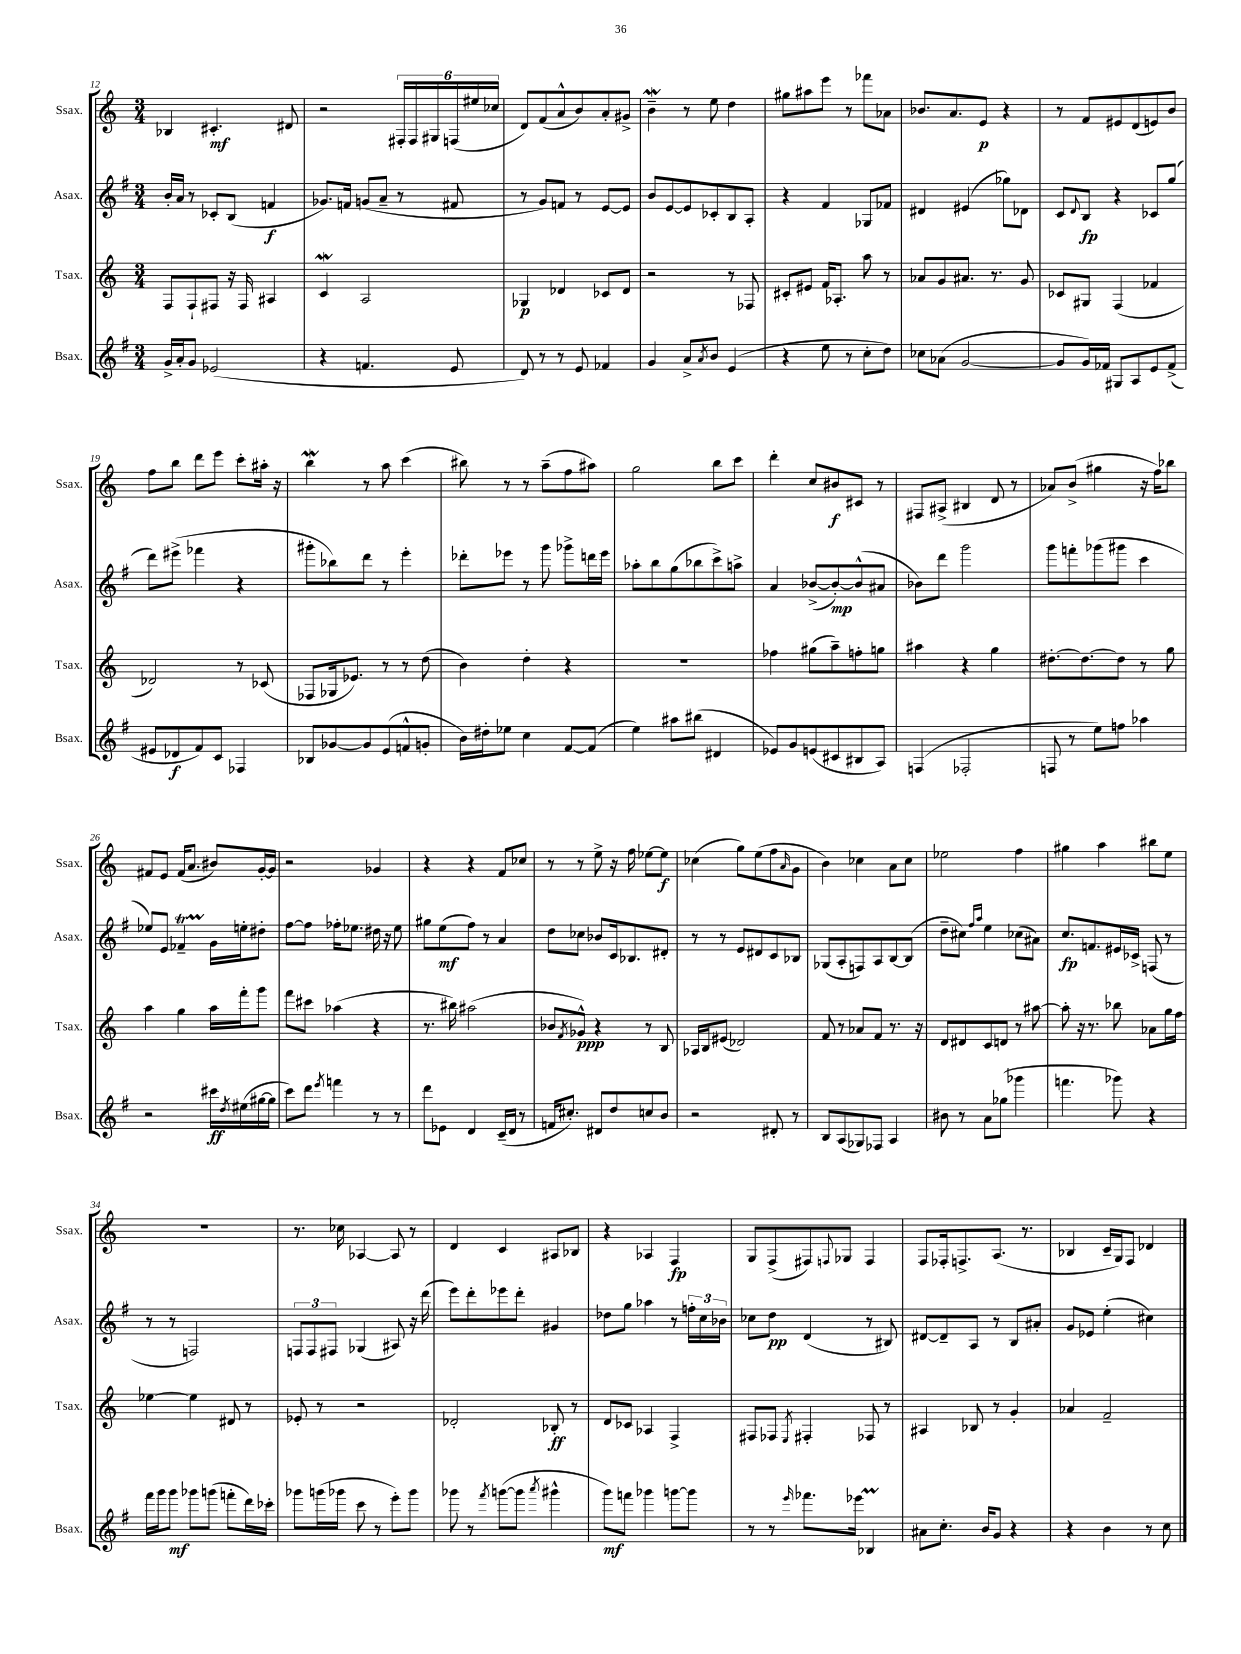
<<
\new StaffGroup <<
\new Staff = "s0" \with { instrumentName = "Ssax." shortInstrumentName = "Ssax." } {
    \clef treble \key c \major \numericTimeSignature \time 3/4
    bes4 cis'4.-.\mf dis'8 |
    r2 \tuplet 6/4 { fis16-. fis16 gis16 f16( eis''16 ces''16 } |
    d'8) f'8( a'8-^ b'8) a'8-. gis'8-> |
    b'4--\mordent r8 e''8 d''4 |
    gis''8 ais''8 e'''8 r8 fes'''8 aes'8 |
    bes'8. a'8. e'8\p r4 |
    r8 f'8 eis'8 d'8( e'8) b'8 |
    f''8 b''8 d'''8 e'''8 c'''8-. ais''16-. r16 |
    b''4\mordent r8 a''8 c'''4( |
    bis''8) r8 r8 a''8--( f''8 ais''8) |
    g''2 b''8 c'''8 |
    d'''4-. c''8 bis'8\f cis'8 r8 |
    fis8 ais8->( bis4 d'8 r8 |
    aes'8) b'8->( gis''4 r16 f''16) bes''8 |
    fis'8 e'8 fis'16( a'8. bis'8) g'16~-. g'16 |
    r2 ges'4 |
    r4 r4 f'8 ces''8 |
    r8 r8 e''8-> r16 f''16 ees''8~ ees''8\f |
    ces''4( g''8) e''8( f''8 \grace { a'16 } g'8 |
    b'4) ces''4 a'8 ces''8 |
    ees''2 f''4 |
    gis''4 a''4 bis''8 e''8 |
    R2. |
    r8. ces''16 aes4~ aes8 r8 |
    d'4 c'4 ais8 bes8 |
    r4 aes4 f4\fp |
    g8 f8->( fis8) \appoggiatura { f8 } ges8 f4 |
    f8 fes16-. f8.-> a8.( r8. |
    bes4 c'16-- g16) f8 des'4 \bar "|." |
}
\new Staff = "s1" \with { instrumentName = "Asax." shortInstrumentName = "Asax." } {
    \clef treble \key g \major \numericTimeSignature \time 3/4
    b'16-. a'16 r8 ces'8-. b8( f'4\f |
    ges'8.) f'16 g'8( a'8-- r8 fis'8 |
    r8 g'8) f'8 r8 e'8~ e'8 |
    b'8 e'8~ e'8 ces'8-. b8 a8-. |
    r4 fis'4 ges8 fes'8 |
    dis'4 eis'4( ges''8) des'8 |
    c'8 \appoggiatura { d'8 } b8\fp r4 ces'8 g''8( |
    d'''8) eis'''8->( fes'''4 r4 |
    gis'''8-. bes''8) d'''8 r8 e'''4-. |
    des'''8-. ees'''8 r8 g'''8 ges'''8-> d'''16 ees'''16 |
    aes''8-. b''8 g''8( bes''8 c'''8->) a''8-> |
    a'4 bes'8~->( bes'8~-.\mp) bes'8-^( ais'8 |
    bes'8) d'''8 g'''2 |
    g'''8 f'''8-. ges'''8( gis'''8 c'''4 |
    ees''8) e'8 fes'4--\startTrillSpan g'16\stopTrillSpan e''16-. dis''8-. |
    fis''8~ fis''8 fes''16-. ees''8. dis''16 r16 ees''8 |
    gis''8 e''8\mf( fis''8) r8 a'4 |
    d''8 ces''8 bes'8 c'16 bes8. dis'8-. |
    r8 r8 e'8 dis'8 c'8 bes8 |
    ges8( a8-. f8) a8 b8~ b8( |
    d''8-- cis''8) \grace { fis''16 a''16 } e''4 ces''8( ais'8) |
    c''8.\fp f'8. eis'16 ces'16-> f8( r8 |
    r8 r8 f2) |
    \tuplet 3/2 { f8 f8 fis8 } ges4( ais8) r16 d'''16( |
    e'''8) d'''8-. ees'''8 d'''8-. gis'4 |
    des''8 g''8 aes''4 r8 \tuplet 3/2 { f''16-. c''16 bes'16 } |
    ces''8 d''8\pp d'4( r8 bis8) |
    dis'8~ dis'8-- a8 r8 b8 ais'8-. |
    g'8 ees'8 e''4-.( cis''4) \bar "|." |
}
\new Staff = "s2" \with { instrumentName = "Tsax." shortInstrumentName = "Tsax." } {
    \clef treble \key c \major \numericTimeSignature \time 3/4
    f8 f8-! fis8 r16 fis16 ais4 |
    c'4\mordent a2 |
    ges4\p des'4 ces'8 des'8 |
    r2 r8 fes8 |
    cis'8-. eis'8 f'16 aes8.-. a''8 r8 |
    aes'8 g'8 ais'8. r8. g'8 |
    ces'8 gis8 f4( fes'4 |
    des'2) r8 ces'8( |
    fes8 ges16 ees'8.) r8 r8 d''8( |
    b'4) d''4-. r4 |
    R2. |
    fes''4 gis''8( a''8--) f''8-. g''8 |
    ais''4 r4 g''4 |
    dis''8.~-. dis''8.~ dis''8 r8 g''8 |
    a''4 g''4 a''16 f'''16-. g'''8 |
    f'''8 cis'''8 aes''4( r4 |
    r8. bis''16) ais''2( |
    bes'8 \acciaccatura { f'8 } ges'8-^\ppp) r4 r8 b8 |
    aes16 b16 eis'8( des'2) |
    f'8 r8 aes'8 f'8 r8. r16 |
    d'8 dis'8 c'8 d'8 r8 ais''8~ |
    ais''8-. r16 r8. bes''8 aes'8 g''16 f''16 |
    ees''4~ ees''4 dis'8 r8 |
    ees'8-. r8 r2 |
    des'2-. bes8-.\ff r8 |
    d'8 ces'8 aes4 f4-> |
    fis8 fes8 \acciaccatura { e8 } fis4-. fes8 r8 |
    ais4 bes8 r8 g'4-. |
    aes'4 f'2-- \bar "|." |
}
\new Staff = "s3" \with { instrumentName = "Bsax." shortInstrumentName = "Bsax." } {
    \clef treble \key g \major \numericTimeSignature \time 3/4
    g'16-> a'16-. g'8 ees'2( |
    r4 f'4. e'8 |
    d'8) r8 r8 e'8 fes'4 |
    g'4 a'8-> \acciaccatura { a'8 } b'8 e'4( |
    r4 e''8 r8 c''8-. d''8) |
    ces''8 aes'8( g'2~ |
    g'8 g'16) fes'16 gis8 a8 e'8 fes'8->( |
    eis'8 des'8\f fis'8) c'8 fes4 |
    bes8 ges'8~ ges'8 e'8( f'8-^ g'8-. |
    b'16) dis''16-. ees''8 c''4 fis'8~ fis'8( |
    e''4) ais''8 bis''8( dis'4 |
    ees'8) g'8 e'8( cis'8 bis8 a8) |
    f4( fes2-. |
    f8 r8 e''8) f''8 aes''4 |
    r2 cis'''16\ff \acciaccatura { d''8 } eis''16( gis''16~ gis''16 |
    c'''8) d'''8 \acciaccatura { e'''8 } f'''4 r8 r8 |
    d'''8 ees'8 d'4 c'16--( d'16 r8 |
    f'16 cis''8.-.) dis'8 d''8 c''8 b'8 |
    r2 dis'8-. r8 |
    b8 a8( ges8) fes8 a4 |
    bis'8 r8 a'8 ges''8( ges'''4 |
    f'''4. ges'''8) r4 |
    fis'''16 g'''16 g'''8\mf ges'''8 g'''8( f'''8-. d'''16) ces'''16-. |
    ges'''8 g'''16( ges'''16 c'''8 r8 e'''8-.) ges'''8 |
    ges'''8 r8 \acciaccatura { fis'''8 } g'''8~( g'''8 \acciaccatura { a'''8 } gis'''4-^ |
    g'''8\mf) f'''8 ges'''4 g'''8~ g'''8 |
    r8 r8 \grace { e'''16 } fes'''8. ees'''16 bes4\prall |
    ais'8 c''8.-. b'16 g'8 r4 |
    r4 b'4 r8 c''8 \bar "|." |
}
>>
>>
\layout { \context { \Score currentBarNumber = #12 } }
